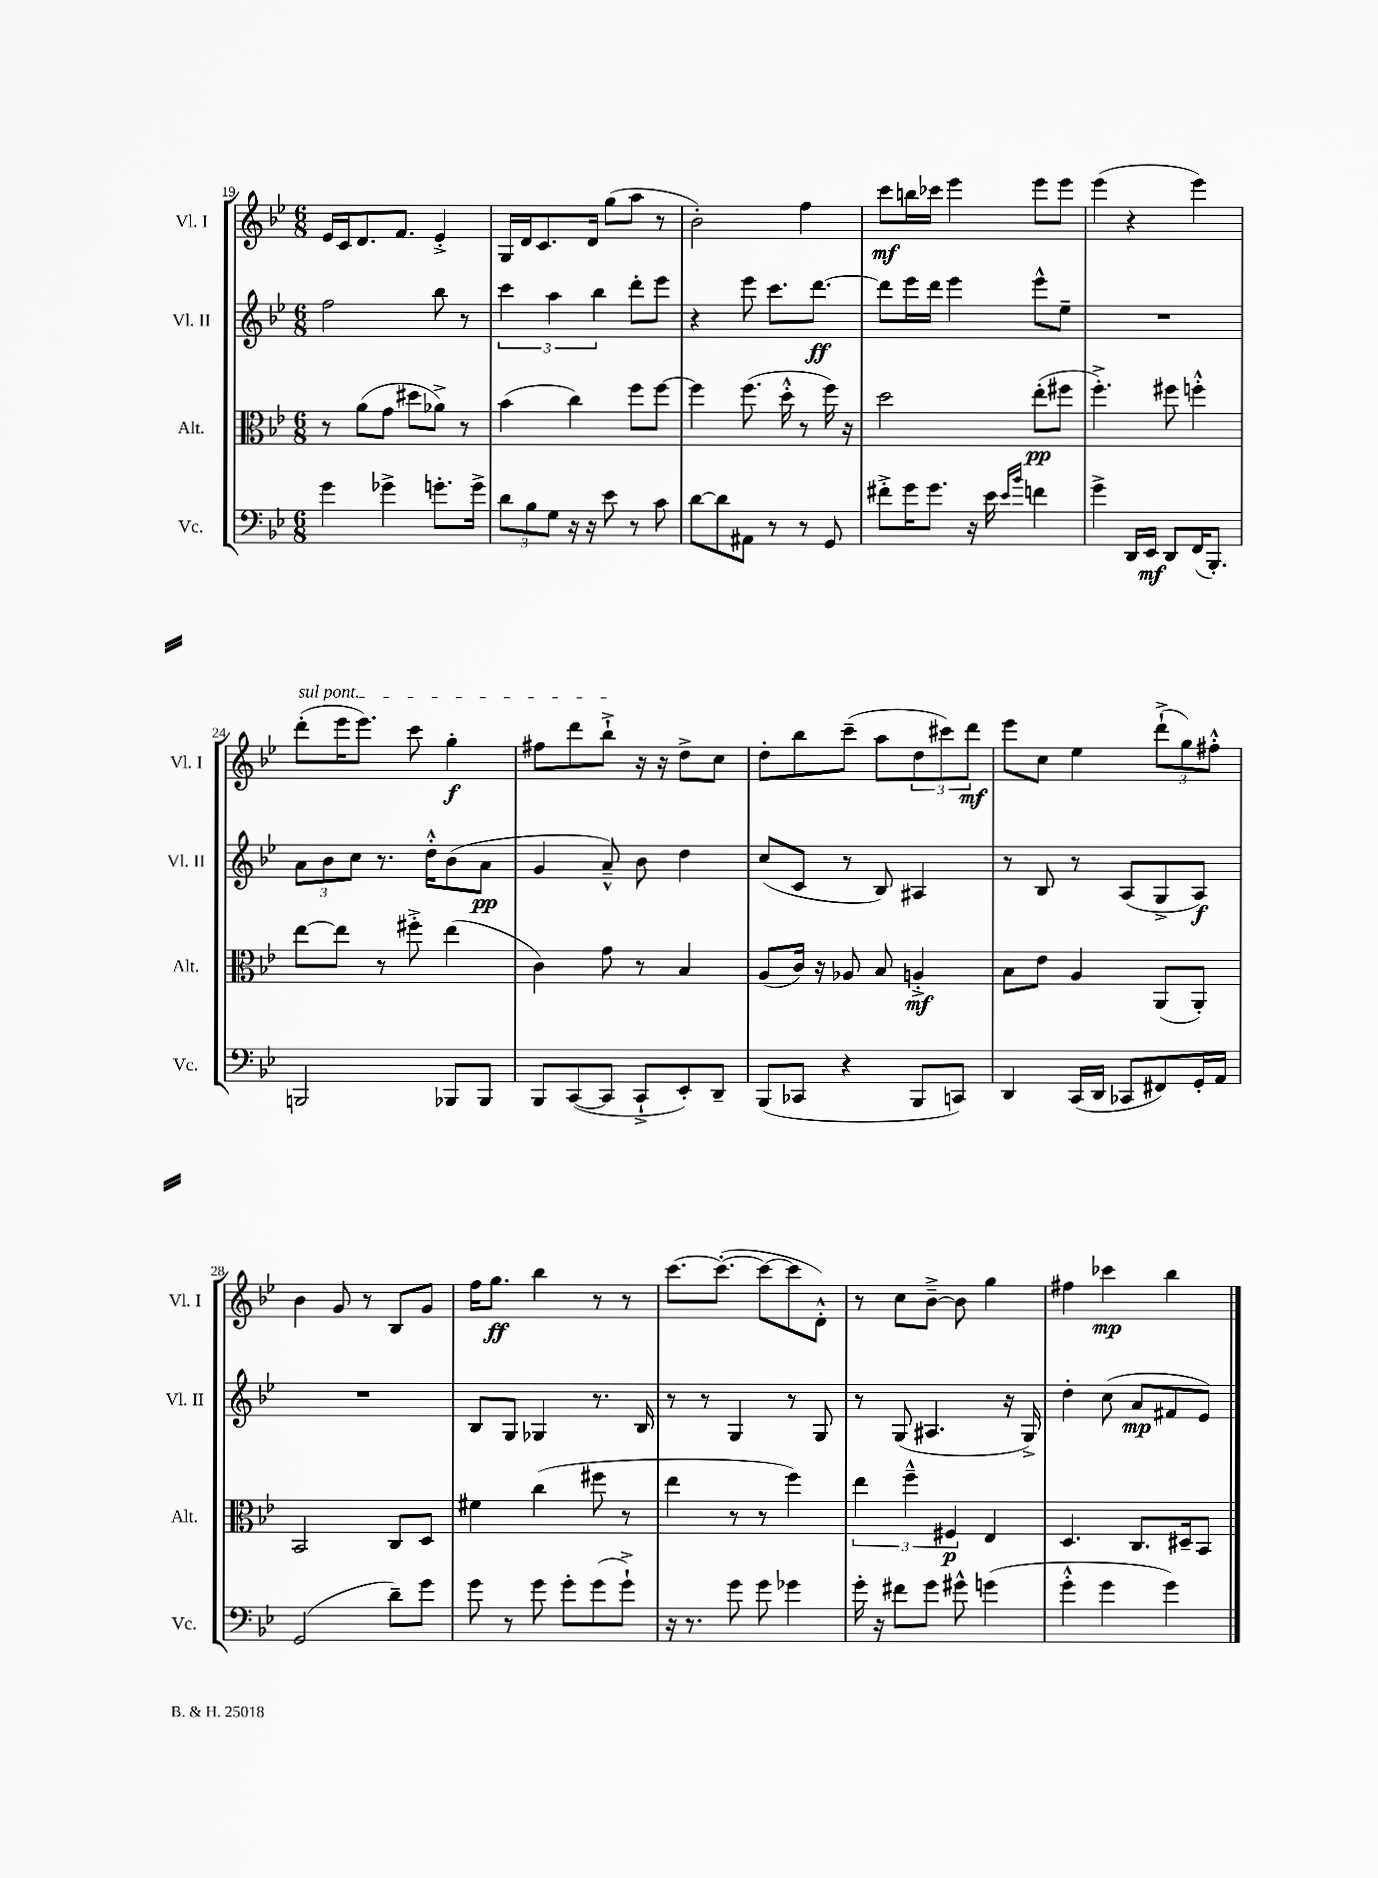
<<
\new StaffGroup <<
\new Staff = "s0" \with { instrumentName = "Vl. I" shortInstrumentName = "Vl. I" } {
    \clef treble \key bes \major \numericTimeSignature \time 6/8
    ees'16 c'16 d'8. f'8. ees'4-.-> |
    g16 d'16 c'8. d'16 g''8( a''8 r8 |
    bes'2-.) f''4 |
    c'''8\mf b''16 ces'''16 ees'''4 ees'''8 ees'''8 |
    ees'''4( r4 ees'''4) |
    \once \override TextSpanner.bound-details.left.text = \markup { \italic "sul pont." } d'''8-.\startTextSpan( ees'''16 ees'''8.) c'''8 g''4-.\f |
    fis''8 d'''8 bes''8-!->\stopTextSpan r16 r16 d''8-> c''8 |
    d''8-. bes''8 c'''8--( a''8 \tuplet 3/2 { d''8 cis'''8) d'''8\mf } |
    ees'''8 c''8 ees''4 \tuplet 3/2 { d'''8-!->( g''8) fis''8-.-^ } |
    bes'4 g'8 r8 bes8 g'8 |
    f''16 g''8.\ff bes''4 r8 r8 |
    c'''8.~ c'''8.~-.( c'''8~ c'''8 d'8-.-^) |
    r8 c''8 bes'8~---> bes'8 g''4 |
    fis''4 ces'''4\mp bes''4 \bar "|." |
}
\new Staff = "s1" \with { instrumentName = "Vl. II" shortInstrumentName = "Vl. II" } {
    \clef treble \key bes \major \numericTimeSignature \time 6/8
    f''2 bes''8 r8 |
    \tuplet 3/2 { c'''4 a''4 bes''4 } d'''8-. ees'''8 |
    r4 ees'''8 c'''8. d'''8.~\ff |
    d'''8 ees'''16 d'''16 ees'''4 ees'''8-^ ees''8-- |
    R2. |
    \tuplet 3/2 { a'8 bes'8 c''8 } r8. d''16-.-^ bes'8( a'8\pp |
    g'4 a'8---^) bes'8 d''4 |
    c''8( c'8 r8 bes8) ais4 |
    r8 bes8 r8 a8( g8-> a8\f) |
    R2. |
    bes8 g8 ges4 r8. bes16 |
    r8 r8 g4 r8 g8 |
    r8 g8( ais4. r16 g16->) |
    d''4-. c''8( a'8\mp fis'8 ees'8) \bar "|." |
}
\new Staff = "s2" \with { instrumentName = "Alt." shortInstrumentName = "Alt." } {
    \clef alto \key bes \major \numericTimeSignature \time 6/8
    r8 a'8( g'8 dis''8 aes'8->) r8 |
    bes'4( c''4) f''8 f''8~ |
    f''4 f''8.( d''16-.-^ r8 f''16) r16 |
    d''2 ees''8-.\pp( fis''8 |
    f''4.-.->) fis''8 f''4-.-^ |
    ees''8~ ees''8 r8 fis''8-.-> ees''4( |
    c'4) g'8 r8 bes4 |
    a8( c'16) r16 aes8 bes8 a4-.->\mf |
    bes8 ees'8 a4 a,8( a,8-.) |
    bes,2 c8 d8 |
    fis'4 c''4( fis''8 r8 |
    ees''4 r8 r8 f''4) |
    \tuplet 3/2 { ees''4 f''4---^ fis4\p } ees4 |
    d4. c8. dis16-- bes,8 \bar "|." |
}
\new Staff = "s3" \with { instrumentName = "Vc." shortInstrumentName = "Vc." } {
    \clef bass \key bes \major \numericTimeSignature \time 6/8
    g'4 ges'4-> g'8.-. g'16-> |
    \tuplet 3/2 { d'8 bes8 g8 } r16 r16 ees'8 r8 c'8 |
    d'8~ d'8 ais,8 r8 r8 g,8 |
    fis'8-.-> g'16 g'8. r16 ees'16 \grace { ees'16 bes'16 } f'4 |
    g'4-> d,16 ees,16\mf d,8 f,16( bes,,8.-.) |
    b,,2 bes,,8 bes,,8 |
    bes,,8 c,8~( c,8 c,8-!-> ees,8-.) d,8-- |
    bes,,8( ces,8 r4 bes,,8 c,8) |
    d,4 c,16( d,16 ces,8 fis,8) g,16-. a,16 |
    g,2( d'8--) g'8 |
    g'8 r8 g'8 g'8-. g'8( g'8-!->) |
    r16 r8. g'8 g'8 ges'4 |
    g'16-. r16 fis'8 g'8 gis'8-^ g'4( |
    g'4-.-^ g'4 g'4) \bar "|." |
}
>>
>>
\layout { \context { \Score currentBarNumber = #19 } }
